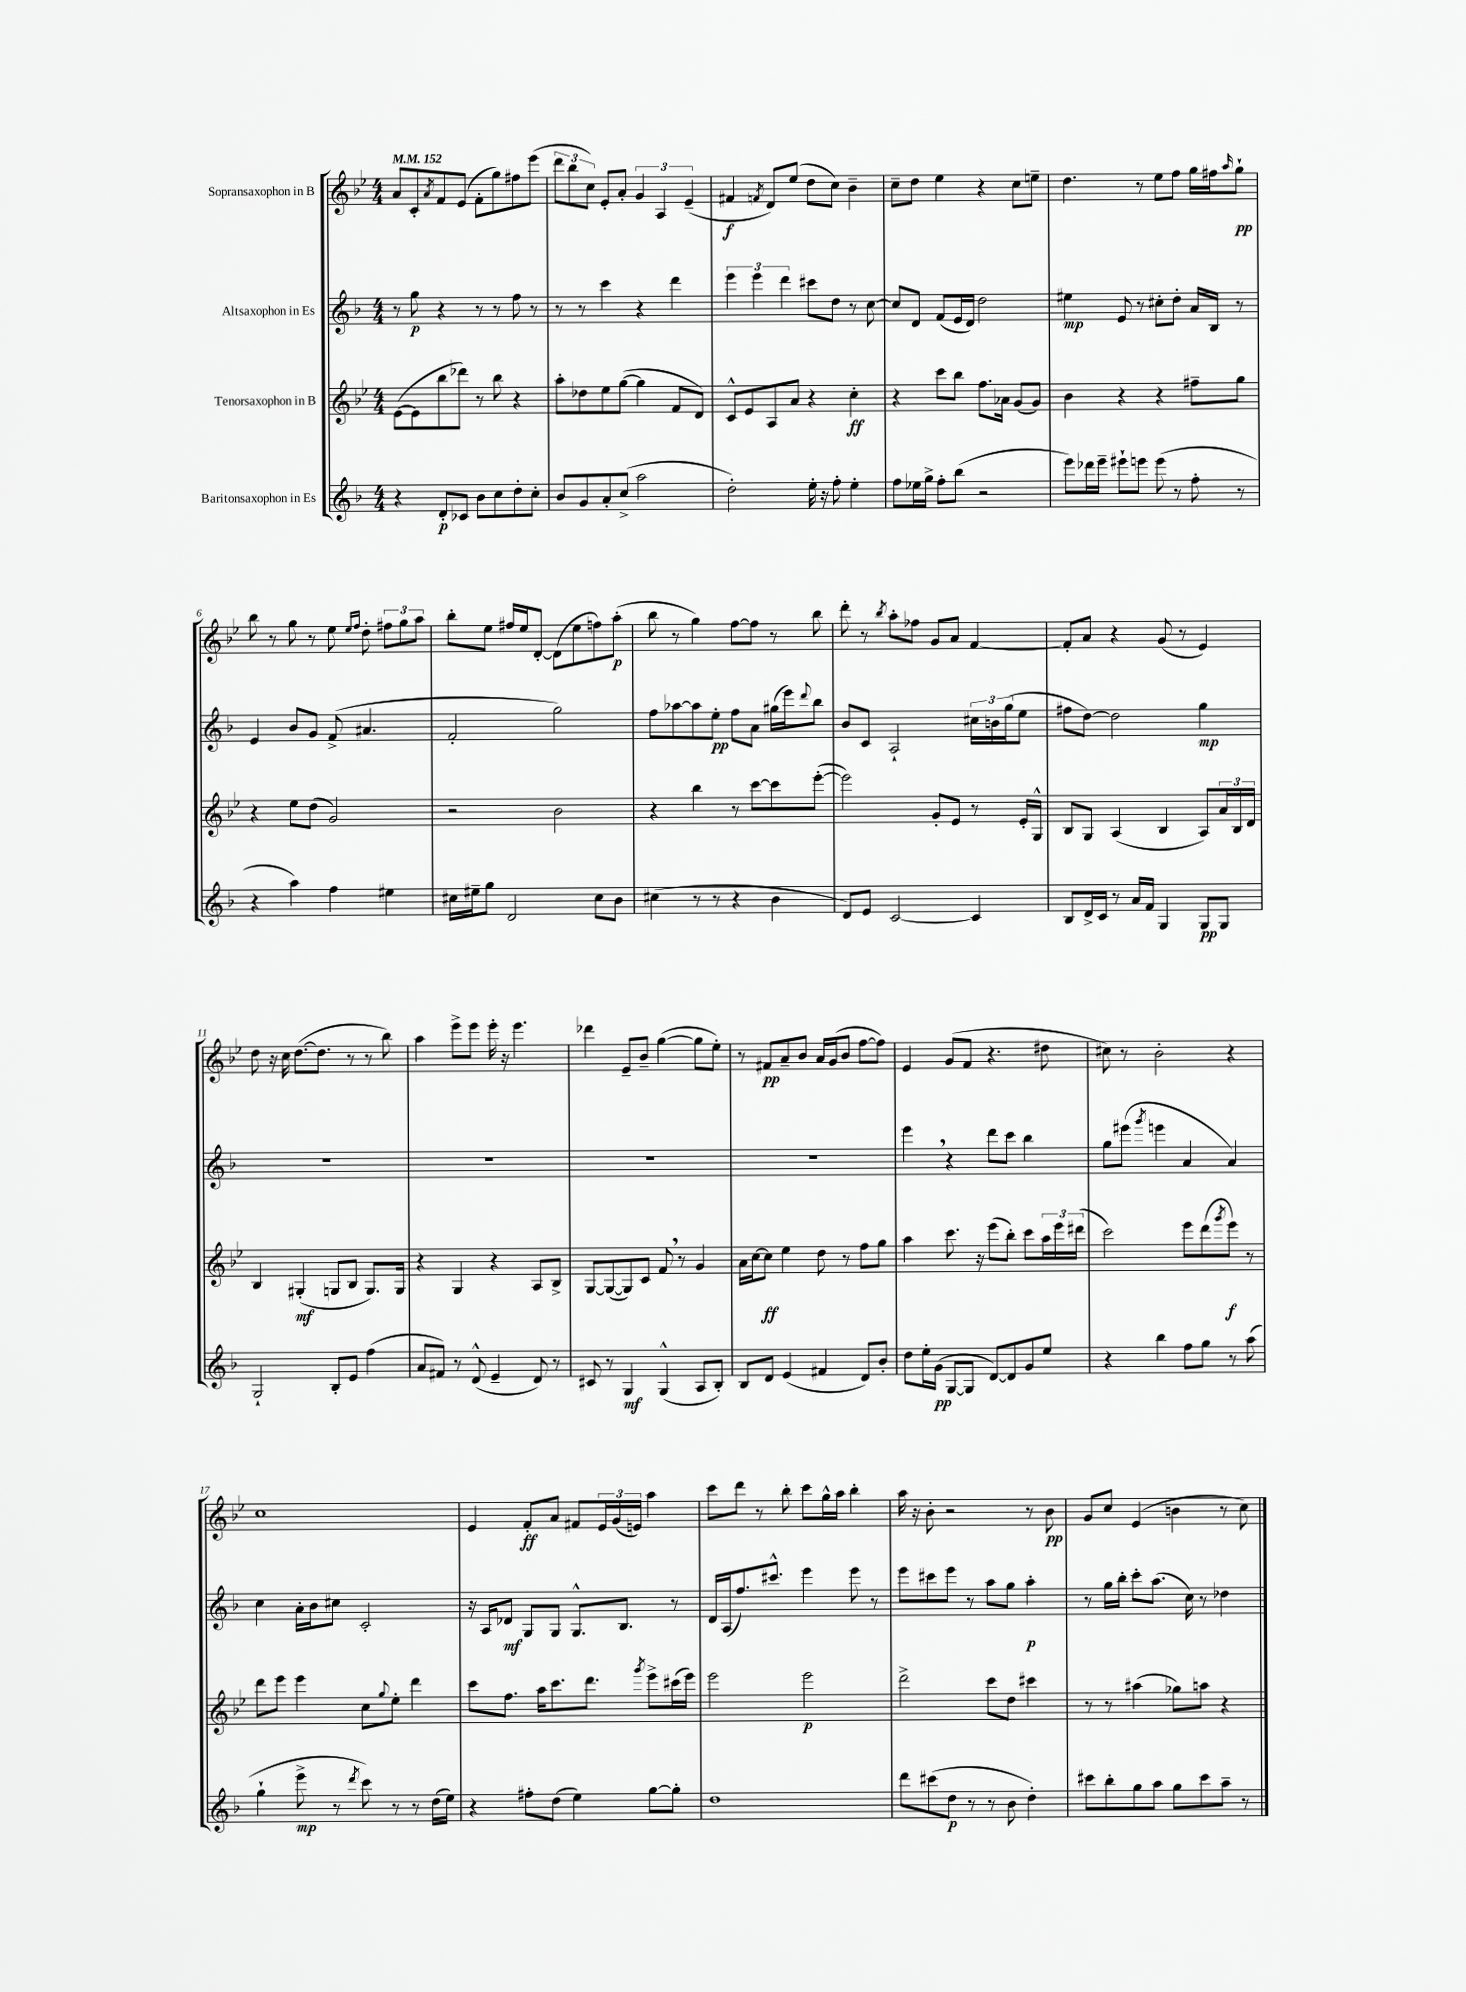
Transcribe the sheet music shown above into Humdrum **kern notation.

**kern	**kern	**kern	**kern
*staff4	*staff3	*staff2	*staff1
*clefG2	*clefG2	*clefG2	*clefG2
*k[b-]	*k[b-e-]	*k[b-]	*k[b-e-]
*M4/4	*M4/4	*M4/4	*M4/4
*MM152	*MM152	*MM152	*MM152
4r	([8e-\L	8r	8a/L
.	8e-\]	8gg\	8c'/
.	.	.	8qa/
8d'/L	8bb-\	4r	8f/
8c-/J	8ddd-\J)	.	(8e-/J
8b-\L	8r	8r	8f'\L
8cc\	8bb-\	8r	8gg\)
8dd'\	4r	8ff\	8ff#\
8cc'\J	.	8r	(8eee-\J
=	=	=	=
8b-/L	8aa'\L	8r	12ddd\L
.	.	.	12bb-\
8g/	8dd-\	8r	.
.	.	.	12cc\J)
8a'/	8ee-\	4ccc\	8e-'/L
(8cc^/J	([8gg\J	.	8a'/J
2aa\	4gg\]	4r	6g/
.	.	.	6A/
.	8f/L	4ddd\	.
.	.	.	(6e-~/
.	8d/J)	.	.
=	=	=	=
2dd'\)	8c^^/L	6eee\	4f#/
.	8e-/	.	.
.	.	6eee\	.
.	.	.	8qf/
.	8A/	.	8d/L)
.	.	6ddd\	.
.	8a/J	.	(8ee-/J
16ee'\	4r	8ccc#\L	8dd\L
16r	.	.	.
8ff'\	.	8dd\J	8cc\J)
4ee'\	4cc'\	8r	4b-~\
.	.	[8cc\	.
=	=	=	=
8ff\L	4r	8cc/]L	8cc~\L
16ee-\L	.	8d/J	8dd\J
16gg^\JJ	.	.	.
8ff'\L	8ccc\L	(8f/L	4ee-\
(8bb-\J	8bb-\J	16e/L	.
.	.	16d/JJ)	.
2r	8.ff\L	2dd\	4r
.	16a-\Jk	.	.
.	(8g/L	.	8cc\L
.	8g/J)	.	8ee~\J
=	=	=	=
8eee\L)	4b-\	4ee#\	4.dd\
16ddd-\L	.	.	.
16eee~\JJ	.	.	.
8eee#`\L	4r	8e/	.
8eee\J	.	8r	8r
(8eee\	4r	8cc#'\L	8ee-\L
8r	.	8dd'\J	8ff\J
8ff'\	8ff#~\L	16a/LL	16gg\LL
.	.	16B-/JJ	16ff#\J
.	.	.	16qqaa/
8r	8gg\J	8r	8gg`\J
=	=	=	=
4r	4r	4e/	8bb-\
.	.	.	8r
4aa\)	8ee-\L	8b-/L	8gg\
.	(8dd\J	8g/J	8r
4ff\	2g/)	(8f^/	8ee-\
.	.	.	16qqee-/LL
.	.	.	16qqff/JJ
.	.	4.a#/	8dd'\
4ee#\	.	.	12ff#\L
.	.	.	12gg\
.	.	.	12aa\J
=	=	=	=
16cc#\LL	2r	2f'/	8bb-'\L
16ee#~\J	.	.	.
8gg\J	.	.	8ee-\J
2d/	.	.	16ff#/LL
.	.	.	16ee-/J
.	.	.	[8d'/J
.	2b-\	2gg\)	(8d\]L
.	.	.	8ee-\
8cc#\L	.	.	8ff\)
8b-\J	.	.	(8aa'\J
=	=	=	=
(4cc#\	4r	8ff\L	8bb-\
.	.	[8aa-\	8r
8r	4bb-\	8aa-\]	4gg\)
8r	.	8ee'\J	.
4r	8r	8ff\L	[8ff\L
.	[8ccc\L	8a\J	8ff\]J
4b-\	8ccc\]	(16gg#\LL	8r
.	.	16eee\J)	.
.	.	8qqddd/	.
.	([8eee-'\J	8bb-\J	8bb-\
=	=	=	=
8d/L)	2eee-\])	8b-/L	8ddd'\
8e/J	.	8c/J	8r
.	.	.	8qbb-/
[2c/	.	2A`/	8aa'\L
.	.	.	8ff-\J
.	8g'/L	.	8g/L
.	8e-/J	.	8a/J
4c/]	8r	24cc#\LL	[4f/
.	.	24b\	.
.	.	(24gg\J	.
.	16e-'/LL	8ee\J	.
.	16G^^/JJ	.	.
=	=	=	=
8B-/L	8B-/L	8ff#\L	8f'/]L
16d^/L	8G/J	[8dd\J)	8a/J
16c/JJ	.	.	.
8r	(4A/	2dd\]	4r
16a/LL	.	.	.
16f/JJ	.	.	.
4G/	4B-/	.	(8g/
.	.	.	8r
8G/L	8A/L)	4gg\	4e-/)
8G/J	24a/L	.	.
.	24B-/	.	.
.	24d/JJ	.	.
=	=	=	=
2G`/	4B-/	1r	8dd\
.	.	.	16r
.	.	.	16cc\
.	(4G#'/	.	([8.dd\L
.	.	.	8.dd\]J
8B-'/L	8G/L	.	.
8e/J	8B-/J	.	8r
(4ff\	8.G/L)	.	8r
.	.	.	8bb-\)
.	16G/Jk	.	.
=	=	=	=
8a/L	4r	1r	4aa\
8f#/J)	.	.	.
8r	4G/	.	8eee-^\L
(8d^^/	.	.	8eee-\J
4e~/	4r	.	16eee-'\
.	.	.	16r
.	.	.	4.eee-\
8d/)	8A/L	.	.
8r	8B-^/J	.	.
=	=	=	=
8c#/	[8G/L	1r	4ddd-\
8r	(8G/_	.	.
4G/	8G/])	.	8e-~/L
.	8c/J	.	8b-~/J
(4G^^/	8f/	.	([4gg\
.	8r	.	.
8A/L	4g/	.	8gg\]L
8B-'/J)	.	.	8ee-'\J)
=	=	=	=
8B-/L	16a\LL	1r	8r
.	[16cc\J	.	.
8d/J	8cc\]J	.	8f#/L
(4e/	4ee-\	.	8a~/
.	.	.	8b-/J
4f#/	8dd\	.	16a/LL
.	.	.	(16g/J
.	8r	.	8b-/J
8d/L)	8ff\L	.	[8ff\L
8b-'/J	8gg\J	.	8ff\]J)
=	=	=	=
8dd\L	4aa\	4eee\	4e-/
16ee'\L	.	.	.
(16g\JJ	.	.	.
[8G/L	8.ccc\	4r	(8g/L
8G/]J	.	.	8f/J
.	16r	.	.
[8d/L)	(8eee-\L	8ddd\L	4.r
8d/]	8bb-'\J)	8ccc\J	.
8g/	8ccc\L	4bb-\	.
8ee/J	24aa\L	.	8dd#\
.	24eee-\	.	.
.	(24ddd#\JJ	.	.
=	=	=	=
4r	2ccc\)	8gg\L	8cc#\)
.	.	(8eee#\J	8r
.	.	8qggg/	.
4bb-\	.	4eee\	2b-'\
8ff\L	8eee-\L	4a/	.
8gg\J	(8ddd\	.	.
.	8qggg/	.	.
8r	8eee-\J)	4a/)	4r
(8aa\	8r	.	.
=	=	=	=
4gg`\	8ddd\L	4cc\	1cc
.	8eee-\J	.	.
8eee^\	4eee-\	16a'\LL	.
.	.	16b-\J	.
8r	.	8cc#\J	.
8qddd/	.	.	.
8ccc\)	8cc\L	2c'/	.
.	8qqgg/	.	.
8r	8ee-'\J	.	.
8r	4ddd\	.	.
(16dd\LL	.	.	.
16ee\JJ)	.	.	.
=	=	=	=
4r	8ccc\L	16r	4e-/
.	.	16A/LK	.
.	8.ff\J	8d-/J	.
8ff#'\L	.	8G/L	8f'/L
.	16aa\LK	.	.
(8dd\J	8.ccc\	8G/J	8a/J
4ee\)	.	8.G^^/L	8f#/L
.	8.ddd\J	.	.
.	.	.	24e-/L
.	.	.	(24g/
.	.	8.B-/J	.
.	.	.	24e/JJ)
.	8qggg/	.	.
[8gg\L	8eee-^\L	.	4aa\
8gg'\]J	(16ccc#\L	8r	.
.	16eee-\JJ)	.	.
=	=	=	=
1dd	2eee-\	16d/LL	8ccc\L
.	.	(16A/J	.
.	.	8.ff/)	8ddd\J
.	.	.	8r
.	.	8.ccc#^^/J	.
.	.	.	8bb-'\
.	2eee-\	4eee\	8ccc\L
.	.	.	16gg^^\L
.	.	.	16aa\JJ
.	.	8eee\	4bb-'\
.	.	8r	.
=	=	=	=
8ddd\L	2ddd^\	8eee\L	16aa\
.	.	.	16r
(8ccc#\	.	8ccc#\	8b-'\
8dd\J	.	8eee\J	2r
8r	.	8r	.
8r	8ccc\L	8aa\L	.
8b-\	8dd\J	8gg\J	.
4dd'\)	4ccc#\	4aa'\	8r
.	.	.	8b-\
=	=	=	=
8ccc#\L	8r	8r	8g/L
8bb-'\	8r	16gg\LL	8cc/J
.	.	16bb-'\JJ	.
8gg\	(4aa#\	8ccc'\L	(4e-/
8aa\J	.	(8.aa\J	.
8gg\L	8gg-\L)	.	4b\
.	.	16cc\)	.
8ccc#\	8aa\J	8r	.
8aa~\J	4r	4dd-\	8r
8r	.	.	8cc\)
==	==	==	==
*-	*-	*-	*-
